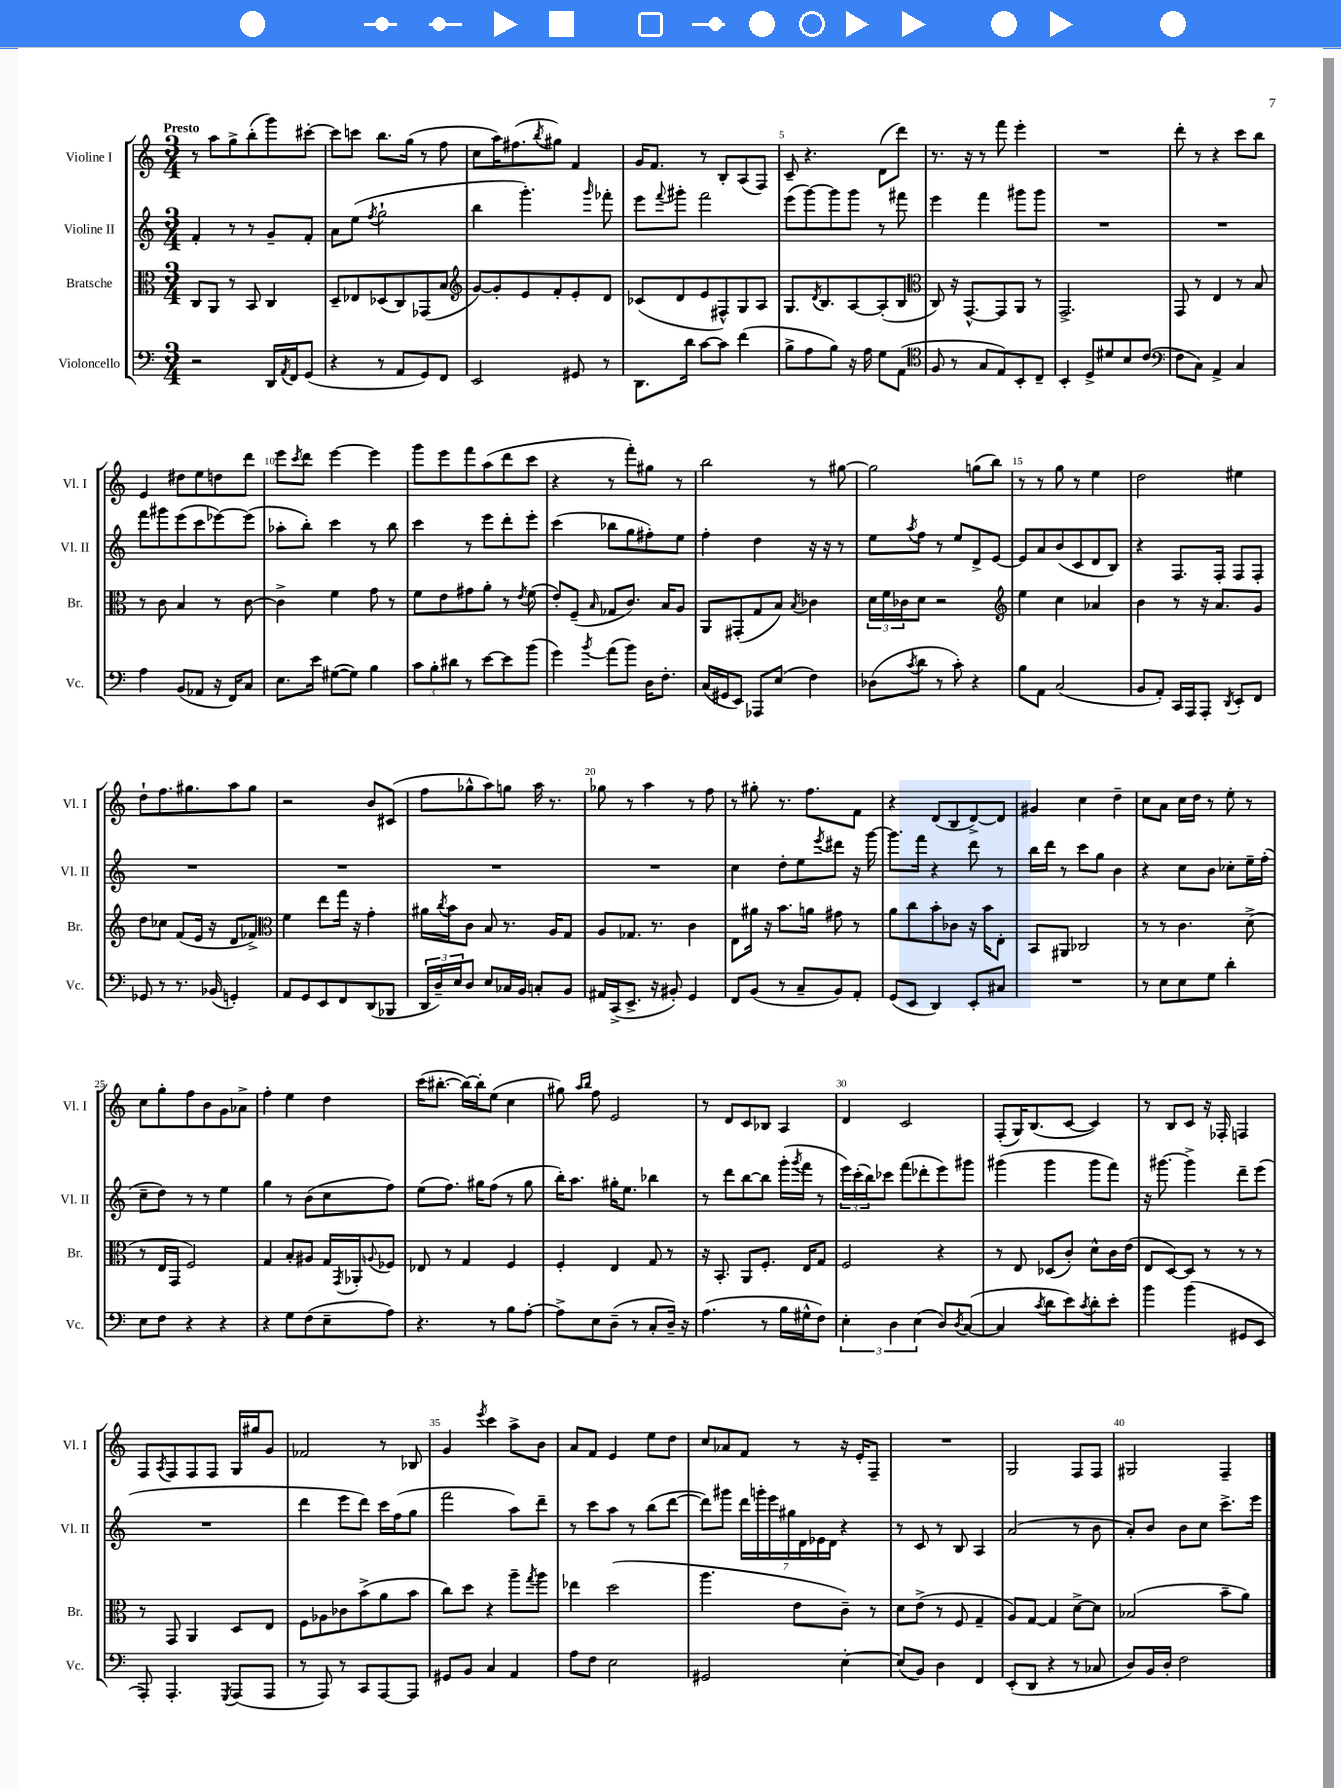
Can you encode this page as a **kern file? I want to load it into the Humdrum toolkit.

**kern	**kern	**kern	**kern
*staff4	*staff3	*staff2	*staff1
*clefF4	*clefC3	*clefG2	*clefG2
*k[]	*k[]	*k[]	*k[]
*M3/4	*M3/4	*M3/4	*M3/4
2r	8C	4f'	8r
.	8AA	.	8aa
.	8r	8r	8gg^
.	8BB	8r	(8bb'
16DD	4C	8g~	8ggg)
8qAA	.	.	.
16FF	.	.	.
(8GG	.	8f'	[8ccc#'
=	=	=	=
4r	8D~	8a	8ccc#]
.	8E-	(8ee	8ccc
.	.	8qff	.
8r	(8D-	2gg`	8.bb
8AA	8C)	.	.
.	.	.	(16gg
8GG)	(8GG-	.	8r
8FF	8B	.	8ff
=	=	=	=
*	*clefG2	*	*
2EE	[8g)	4bb	8cc
.	8g']	.	16aa)
.	.	.	(8.ff#
.	8e	4.ggg')	.
.	.	.	8qbb
.	8f'	.	8gg#)
8GG#	8e'	.	4f
.	.	16qqggg	.
8r	8d	8fff-'	.
=	=	=	=
8.DD	(8c-	8eee	16g
.	.	.	8.f
.	.	8qqfff	.
.	8d	8ggg#'	.
16d	.	.	.
[8c	8e	2fff	8r
8c]	8F#^^)	.	8B'
(4f	8G	.	(8A
.	8A	.	8F)
=	=	=	=
8B^	8.G	(8eee	8c~
8A	.	[8ggg)	4.r
.	8qd	.	.
.	8.B	.	.
8B)	.	8ggg]	.
16r	[8A	8ggg	.
16A	.	.	.
8G	(8A']	8r	(8d
(8AA	8B	8fff#	8ddd)
=	=	=	=
*clefC4	*clefC3	*	*
8F	8C)	4eee	8.r
8r	16r	.	.
.	[8.GG^^	.	16r
8G	.	4fff	8r
8E)	8GG]	.	8fff
8BB'	8AA	8ggg#	4eee'
8C~	8r	8ggg#	.
=	=	=	=
4BB'	2.GG^	2.r	2.r
8D^	.	.	.
8d#	.	.	.
8B	.	.	.
(8c	.	.	.
=	=	=	=
*clefF4	*	*	*
8F	8GG	2.r	8ddd'
8C)	8r	.	8r
4AA^	4E	.	4r
4C	8r	.	8ccc
.	8B	.	8bb
=	=	=	=
4A	8r	8fff	4e
.	8c	8ggg#	.
(8BB	4B	(8eee	8dd#
8AA-	.	8ccc	8ee
16r	8r	[8eee-)	8dd
16FF)	.	.	.
8C	[8c	(8eee-]	8ddd
=	=	=	=
8.E	4c^]	8aa-'	8eee
.	.	.	8qccc
.	.	8bb')	8ddd
16e	.	.	.
([8G#	4f	4ccc	[4eee
8G#])	.	.	.
4B	8g	8r	4eee]
.	8r	8bb	.
=	=	=	=
12c	8f	4ccc	8ggg
12B'	.	.	.
.	8e	.	8eee
12d#	.	.	.
8r	8g#	8r	8fff
[8e	8a'	8eee	(8aa
8e]	8r	8ddd'	8ddd
.	8qe	.	.
(8b	(8f	8eee'	8ccc
=	=	=	=
4g)	8e')	(4ccc	4r
.	(8F~	.	.
8qb	16qqB	.	.
(8a	8G-	8bb-	8r
8b)	8.c)	8gg	8fff')
16D	.	8ff#')	8gg#
8.F'	16B	.	.
.	8A	8ee	8r
=	=	=	=
(16C	8AA	4ff'	2bb
16GG#	.	.	.
8EE)	(8GG#'	.	.
8AAA-	8G	4dd	.
(8E	8B)	.	.
.	8qB	.	.
4F)	4c-	16r	8r
.	.	16r	.
.	.	8r	[8gg#
=	=	=	=
(8D-	24d	8ee	2gg#]
.	24f	.	.
.	24c-	.	.
8qc	.	8qaa	.
8d	8d	8ff	.
8r	2r	8r	.
8c')	.	8ee	.
4r	.	8d^	(8gg
.	.	[8e	8bb)
=	=	=	=
*	*clefG2	*	*
8B	4ee	8e]	8r
8AA	.	8a	8r
(2C	4cc	(8b	8gg
.	.	8c	8r
.	4a-	8d	4ee
.	.	8B)	.
=	=	=	=
8BB	4b	4r	2dd
8AA')	.	.	.
16CC	8r	8.F	.
16AAA	.	.	.
8AAA'	16r	.	.
.	8.a	16F'	.
8qDD	.	.	.
8EE'	.	8F	4ee#
8FF	8g	8F'	.
=	=	=	=
8GG-	8dd	2.r	8dd`
8r	8cc-	.	8.ff
8.r	(8f	.	.
.	.	.	8.gg#
.	16e	.	.
(16BB-	16r	.	.
4GG')	8d	.	8aa
.	8f-^)	.	8gg#
=	=	=	=
*	*clefC3	*	*
8AA	4f	2.r	2r
8GG	.	.	.
8EE	8ee	.	.
8FF	16gg	.	.
.	16r	.	.
(8DD	4g'	.	8b
8BBB-	.	.	(8c#
=	=	=	=
24DD	16a#	2.r	8ff
24D~)	.	.	.
.	8qcc	.	.
.	16b	.	.
24E	.	.	.
8D	8c	.	8gg-^^
8E	8B	.	8aa)
16C-	8.r	.	8gg
16BB	.	.	.
8C'	.	.	16aa
.	16A	.	8.r
8BB	8G	.	.
=	=	=	=
16AA#	8A	2.r	8gg-
(16CC^	.	.	.
8.EE^	8.G-	.	8r
.	.	.	4aa
16r	8.r	.	.
8BB#')	.	.	.
4GG	4c	.	8r
.	.	.	8ff
=	=	=	=
8FF	8E	4cc	8r
(8BB	16a#	.	8gg#'
.	16r	.	.
8r	8.b	8dd'	8.r
8C~	.	8ee	.
.	16a	.	8.ff
.	.	8qeee	.
8BB)	8g#	8ddd#	.
8AA'	8r	16r	8f
.	.	[16ggg	.
=	=	=	=
(8GG	8a	8.ggg]	4r
8EE	8cc	.	.
.	.	16fff	.
4DD)	8b'	4r	(8d
.	8c-	.	8B
8EE'	16r	8ddd	[8d^)
.	16b	.	.
8C#	8E'	8r	8d]
=	=	=	=
2.r	8BB	16bb	4g#
.	.	16ddd	.
.	8AA#	8r	.
.	2C-	8ccc	4cc
.	.	8gg	.
.	.	4b	4dd~
=	=	=	=
8r	8r	4r	8cc
8E	8r	.	8a
8E	4.c	8cc	16cc
.	.	.	16dd
8G	.	8b	8r
4d'	.	8cc-'	8ee'
.	(8d^	16ee~	8r
.	.	(16ff'	.
=	=	=	=
8E	8r	8cc~	8cc
8F	16E	8dd)	8gg'
.	16GG	.	.
4r	2F)	8r	8ff
.	.	8r	8b
4r	.	4ee	8g
.	.	.	8a-^
=	=	=	=
4r	4G	4gg	4ff'
8G	8B'	8r	4ee
(8F	8A#	(8b	.
8E~	16G	8cc	4dd
.	8qGG	.	.
.	16AA-'	.	.
.	8qqA	.	.
8A)	8F-	8ff)	.
=	=	=	=
4.r	8E-	(8ee	(16ccc
.	.	.	[8.bb#'
.	8r	8.ff)	.
.	4G	.	16bb#_)
.	.	16gg#	16bb#']
8r	.	(8ff	(8ee
8B	4F	8r	4cc
[8A'	.	8gg#	.
=	=	=	=
8A^]	4F'	16bb')	8gg#)
.	.	8.aa	.
.	.	.	16qqaa
.	.	.	16qqbb
8E	.	.	8ff
(8D~	4E	16gg#'	2e
.	.	8.ee	.
8r	.	.	.
8C'	8G	4bb-	.
16D~)	8r	.	.
16r	.	.	.
=	=	=	=
(4.A	16r	8r	8r
.	8.BB'	.	.
.	.	8ddd	8d
.	8AA	[8bb	8c
8r	8.F'	8bb]	8B-
16B	.	(16ggg'	4A
.	.	8qggg	.
16G#^^	16E	16fff	.
8F)	8G	8r	.
=	=	=	=
6E'	2F	24eee)	4d
.	.	(24ccc'	.
.	.	24bb)	.
.	.	8ccc-	.
6D	.	.	.
.	.	(8fff	2c
(6E	.	.	.
.	.	8ddd-'	.
8D)	4r	8eee)	.
8qD	.	.	.
([8C	.	8ggg#	.
=	=	=	=
4C]	8r	(4ggg#	(8F'
.	8E	.	16G)
.	.	.	(8.B
8qc	.	.	.
8d	(8D-	4ggg#	.
8e)	8c')	.	[8c
8qc	.	.	.
8d'	8d^^	8ggg#	4c])
8e'	16c	8fff)	.
.	(16e	.	.
=	=	=	=
4b	8E	16r	8r
.	.	[8.ggg#	.
.	[8D)	.	8B
(4b	8D]	4ggg#^]	8c
.	8r	.	16r
.	.	.	16F-'
8GG#	8r	8ddd~	4F
8EE	8r	(8eee	.
=	=	=	=
8AAA')	8r	2.r	8F
.	.	.	8qA
4.AAA'	8GG	.	8F
.	4AA	.	8F
.	.	.	8F
8qGGG	.	.	.
(8AAA	8D	.	16G
.	.	.	16gg#
8AAA	8E	.	8g
=	=	=	=
8r	8F	4ddd	2f-
8AAA)	8A-	.	.
8r	8c-	8eee	.
8CC	(8b^	8ddd)	.
[8AAA	8a	16ccc	8r
.	.	(16ff	.
8AAA]	8b	8gg	8B-
=	=	=	=
8GG#	8cc)	2fff	4g
8BB	8dd	.	.
.	.	.	8qeee
4C	4r	.	4ccc
4AA	8aa~	8aa)	8aa^
.	8qgg	.	.
.	8aa	8ddd~	8b
=	=	=	=
8A	4ee-	8r	8a
8F	.	8ccc	8f
2E	(2dd	8aa	4e
.	.	8r	.
.	.	(8bb	8ee
.	.	[8ddd	8dd
=	=	=	=
2GG#	4.aa	8ddd])	8cc
.	.	8ggg#	8a-
.	.	28ddd	8f
.	.	28ggg'	.
.	.	28eee	.
.	.	28gg#	.
.	8e	.	8r
.	.	28d	.
.	.	28e-	.
.	.	28d	.
[4E'	8c~)	4r	16r
.	.	.	16e'
.	8r	.	8F~
=	=	=	=
(8E]	8d	8r	2.r
8BB)	(8e^	8c	.
4D	8r	8r	.
.	8F	8B	.
4FF	4G~	4A	.
=	=	=	=
(8EE'	8A)	(2a	2G
8DD	[8G	.	.
4r	4G]	.	.
8r	[8d^	8r	8F
8C-	8d]	8b	8F
=	=	=	=
8D)	(2B-	8a')	2G#
16BB	.	8b	.
16D'	.	.	.
2F	.	8b	.
.	.	8cc	.
.	8b~	8.ccc^	4F~
.	8a)	.	.
.	.	16eee	.
==	==	==	==
*-	*-	*-	*-
